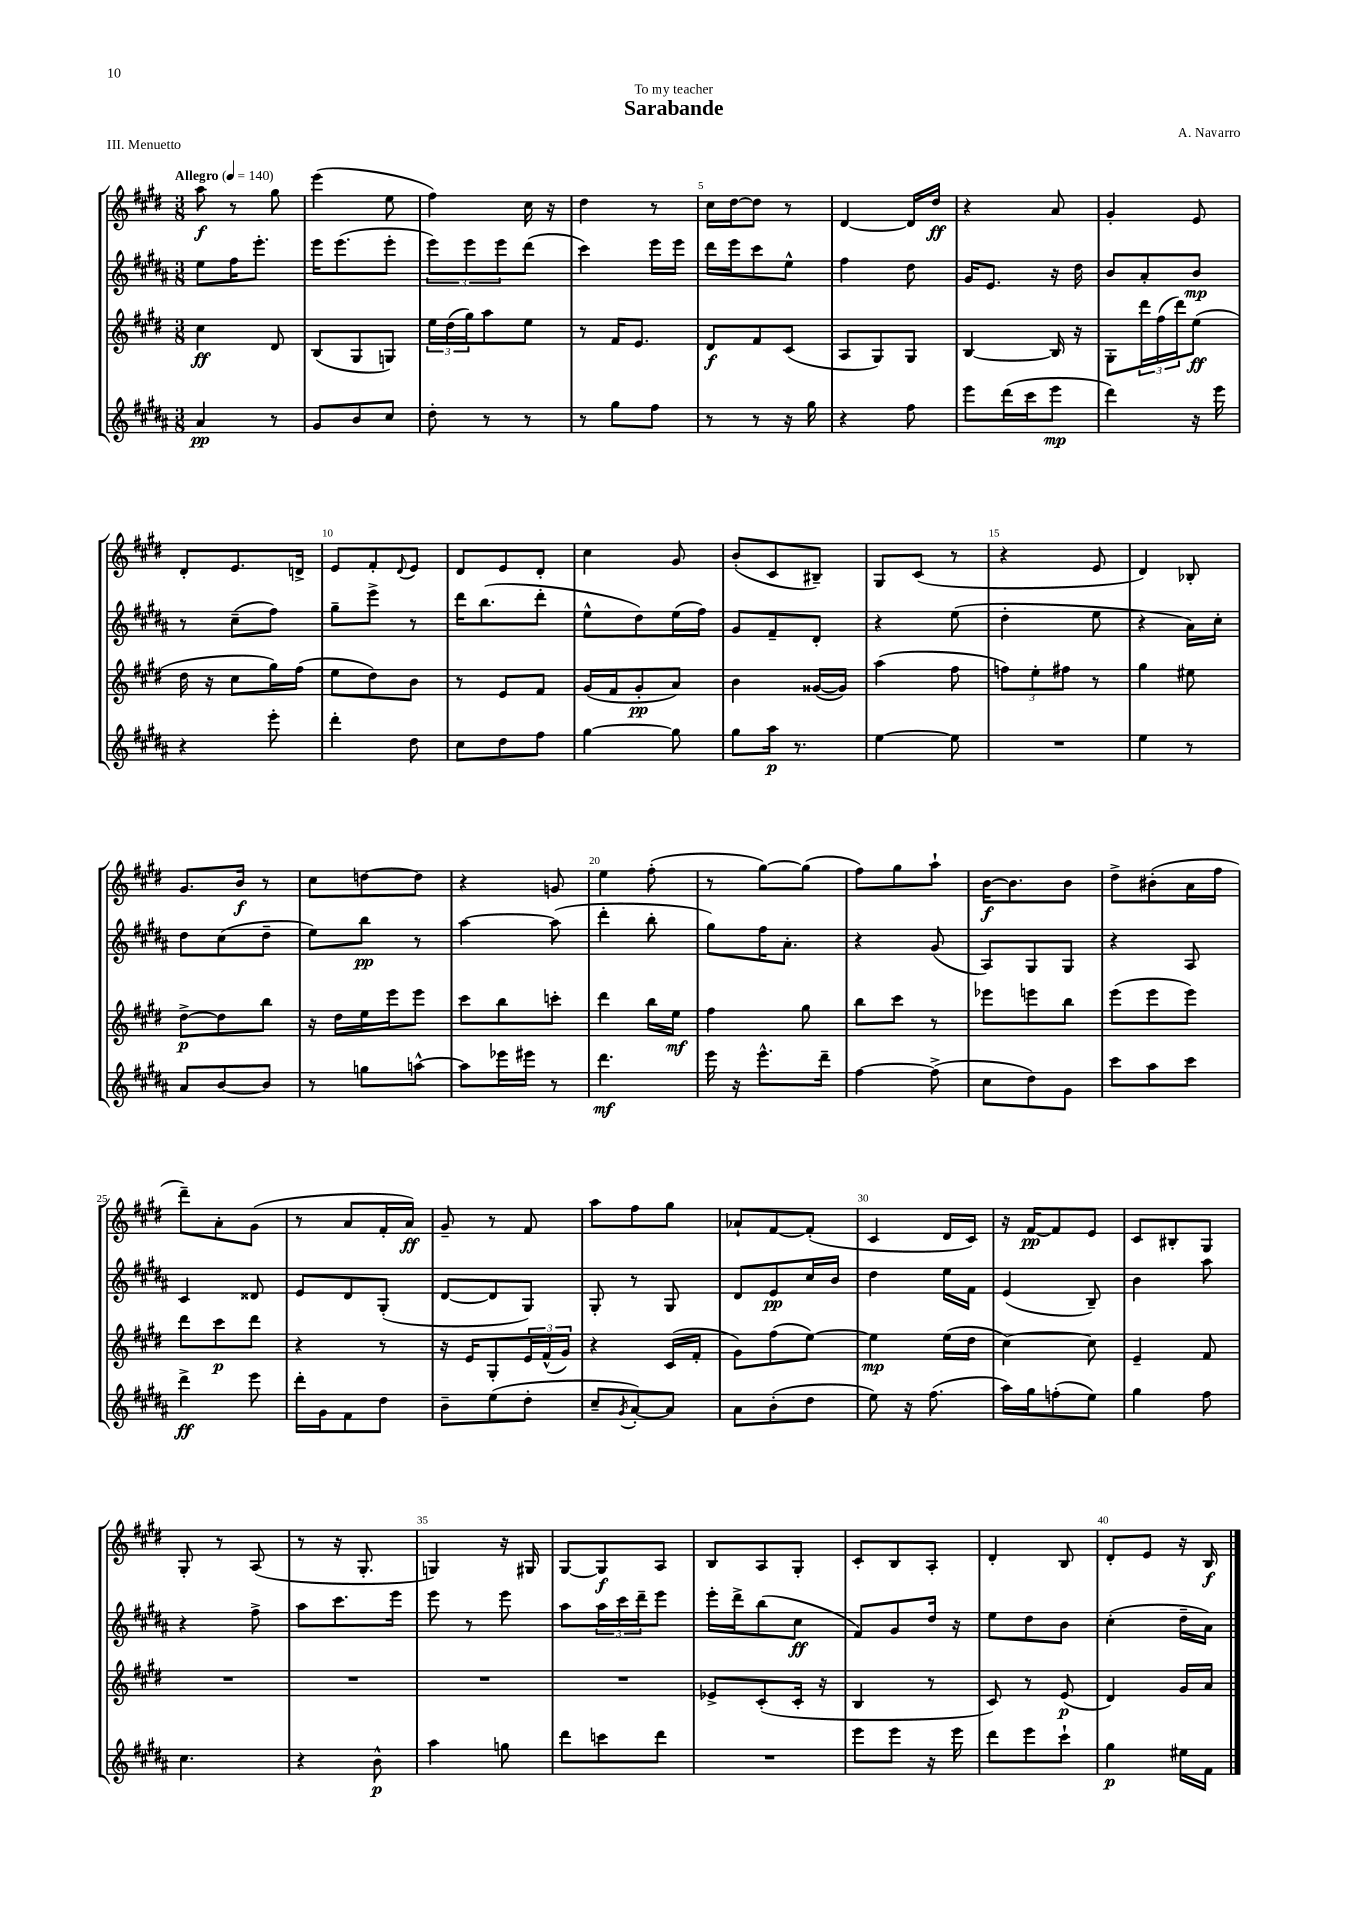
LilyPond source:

\header { title = "Sarabande" composer = "A. Navarro" dedication = "To my teacher" piece = "III. Menuetto" }
<<
\new StaffGroup <<
\new Staff = "s0" {
    \clef treble \key e \major \numericTimeSignature \time 3/8 \tempo "Allegro" 4 = 140
    a''8\f r8 gis''8 |
    e'''4( e''8 |
    fis''4) cis''16 r16 |
    dis''4 r8 |
    cis''16 dis''16~ dis''8 r8 |
    dis'4~ dis'16 dis''16\ff |
    r4 a'8 |
    gis'4-. e'8 |
    dis'8-. e'8. d'16-> |
    e'8 fis'8-. \appoggiatura { dis'8 } e'8 |
    dis'8 e'8 dis'8-. |
    cis''4 gis'8 |
    b'8-.( cis'8 bis8--) |
    gis8 cis'8( r8 |
    r4 e'8 |
    dis'4) bes8-. |
    gis'8. b'16\f r8 |
    cis''8 d''8~ d''8 |
    r4 g'8 |
    e''4 fis''8-.( |
    r8 gis''8~) gis''8( |
    fis''8) gis''8 a''8-! |
    b'16~\f b'8. b'8 |
    dis''8-> bis'8-.( a'16 fis''16 |
    dis'''8--) a'8-. gis'8( |
    r8 a'8 fis'16-. a'16\ff) |
    gis'8-- r8 fis'8 |
    a''8 fis''8 gis''8 |
    aes'8-! fis'8~ fis'8-.( |
    cis'4 dis'16 cis'16) |
    r16 fis'16~\pp fis'8 e'8 |
    cis'8 bis8-. gis8 |
    gis8-. r8 a8( |
    r8 r16 gis8.-. |
    g4) r16 gis16 |
    gis8~ gis8\f a8 |
    b8 a8 gis8-. |
    cis'8-. b8 a8-. |
    dis'4-. b8 |
    dis'8-. e'8 r16 b16\f \bar "|." |
}
\new Staff = "s1" {
    \clef treble \key b \major \numericTimeSignature \time 3/8
    e''8 fis''16 e'''8.-. |
    e'''16 e'''8.( e'''8-. |
    \tuplet 3/2 { e'''8) e'''8 e'''8 } dis'''8( |
    cis'''4) e'''16 e'''16 |
    dis'''16 e'''16 cis'''8 e''8-^ |
    fis''4 dis''8 |
    gis'16 e'8. r16 dis''16 |
    b'8 ais'8-. b'8\mp |
    r8 cis''8--( fis''8) |
    gis''8-- e'''8-> r8 |
    dis'''16 b''8.( dis'''8-. |
    e''8-^ dis''8) e''16( fis''16) |
    gis'8 fis'8-- dis'8-. |
    r4 e''8( |
    dis''4-. e''8 |
    r4 ais'16) cis''16-. |
    dis''8 cis''8( dis''8-- |
    e''8) b''8\pp r8 |
    ais''4~ ais''8( |
    dis'''4-. b''8-. |
    gis''8) fis''16 ais'8.-. |
    r4 gis'8( |
    ais8) gis8 gis8 |
    r4 ais8 |
    cis'4 disis'8 |
    e'8 dis'8 gis8-.( |
    dis'8~ dis'8 gis8) |
    gis8-. r8 gis8 |
    dis'8 e'8\pp cis''16 b'16 |
    dis''4 e''16 fis'16 |
    e'4( b8--) |
    b'4 ais''8 |
    r4 fis''8-> |
    ais''8 cis'''8. e'''16 |
    e'''8 r8 e'''8 |
    ais''8 \tuplet 3/2 { ais''16 cis'''16 dis'''16-- } e'''8 |
    e'''16-. dis'''16-> b''8( cis''8\ff |
    fis'8) gis'8 dis''16 r16 |
    e''8 dis''8 b'8 |
    cis''4-.( dis''16-- ais'16) \bar "|." |
}
\new Staff = "s2" {
    \clef treble \key e \major \numericTimeSignature \time 3/8
    cis''4\ff dis'8 |
    b8( gis8 g8) |
    \tuplet 3/2 { e''16 dis''16( gis''16) } a''8 e''8 |
    r8 fis'16 e'8. |
    dis'8\f fis'8 cis'8( |
    a8 gis8) gis8 |
    b4~ b16 r16 |
    gis8-. \tuplet 3/2 { dis'''16 fis''16( dis'''16) } e''8\ff( |
    dis''16 r16 cis''8 gis''16) fis''16( |
    e''8 dis''8) b'8 |
    r8 e'8 fis'8 |
    gis'16( fis'16 gis'8-.\pp a'8) |
    b'4 gisis'16~( gisis'16) |
    a''4( fis''8 |
    \tuplet 3/2 { f''8) e''8-. fis''8 } r8 |
    gis''4 eis''8 |
    dis''8~->\p dis''8 b''8 |
    r16 dis''16 e''16 e'''16 e'''8 |
    cis'''8 b''8 c'''8-. |
    dis'''4 b''16 e''16\mf |
    fis''4 gis''8 |
    b''8 cis'''8 r8 |
    ees'''8 e'''8 b''8 |
    e'''8( e'''8 e'''8) |
    dis'''8 cis'''8\p dis'''8 |
    r4 r8 |
    r16 e'16 gis8-. \tuplet 3/2 { e'16 fis'16-^( gis'16) } |
    r4 cis'16( fis'16-. |
    gis'8) fis''8( e''8~) |
    e''4\mp e''16( dis''16 |
    cis''4~) cis''8 |
    e'4-- fis'8 |
    R4. |
    R4. |
    R4. |
    R4. |
    ees'8-> cis'8-.( cis'16-. r16 |
    b4 r8 |
    cis'8) r8 e'8\p( |
    dis'4) gis'16 a'16 \bar "|." |
}
\new Staff = "s3" {
    \clef treble \key b \major \numericTimeSignature \time 3/8
    ais'4\pp r8 |
    gis'8 b'8 cis''8 |
    dis''8-. r8 r8 |
    r8 gis''8 fis''8 |
    r8 r8 r16 gis''16 |
    r4 fis''8 |
    e'''8 dis'''16( cis'''16 e'''8\mp |
    dis'''4) r16 e'''16 |
    r4 e'''8-. |
    dis'''4-. dis''8 |
    cis''8 dis''8 fis''8 |
    gis''4~ gis''8 |
    gis''8 ais''16\p r8. |
    e''4~ e''8 |
    R4. |
    e''4 r8 |
    ais'8 b'8~ b'8 |
    r8 g''8 a''8~-^ |
    a''8 ees'''16 eis'''16 r8 |
    dis'''4.\mf |
    e'''16 r16 e'''8.-^ dis'''16-- |
    fis''4~ fis''8->( |
    cis''8 dis''8) gis'8 |
    cis'''8 ais''8 cis'''8 |
    dis'''4->\ff e'''8 |
    dis'''16-. gis'16 fis'8 dis''8 |
    b'8-- e''8( dis''8-. |
    cis''8-- \acciaccatura { gis'8 } ais'8~-.) ais'8 |
    ais'8 b'8-.( dis''8 |
    e''8) r16 fis''8.( |
    ais''16) gis''16 f''8-.( e''8) |
    gis''4 fis''8 |
    cis''4. |
    r4 b'8-^\p |
    ais''4 g''8 |
    dis'''8 c'''8 dis'''8 |
    R4. |
    e'''8 e'''8 r16 e'''16 |
    dis'''8 e'''8 cis'''8-! |
    gis''4\p eis''16 fis'16 \bar "|." |
}
>>
>>
\layout { \context { \Score \override BarNumber.break-visibility = ##(#f #t #t) barNumberVisibility = #(every-nth-bar-number-visible 5) } }
